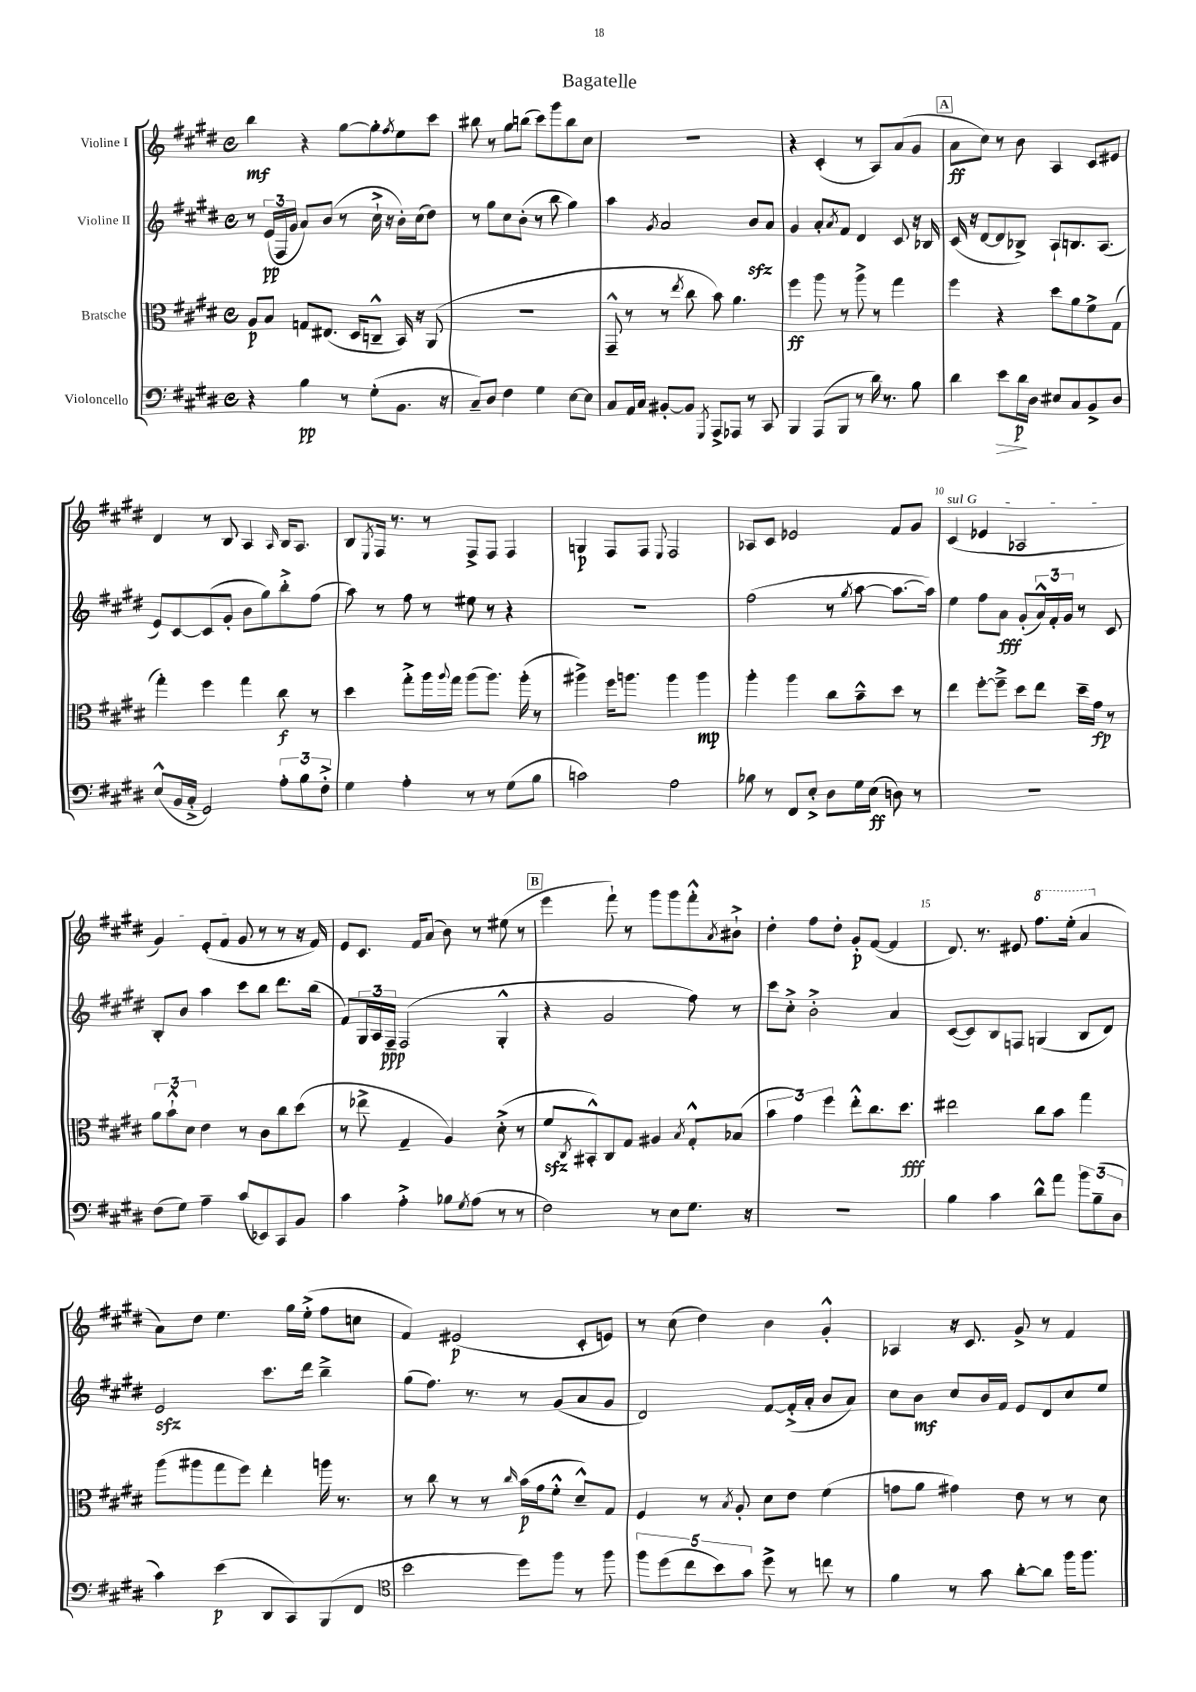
\header { title = "Bagatelle" }
<<
\new StaffGroup <<
\new Staff = "s0" \with { instrumentName = "Violine I" } {
    \clef treble \key e \major \defaultTimeSignature \time 4/4
    b''4\mf r4 gis''8~ gis''8-. \acciaccatura { fis''8 } e''8 cis'''8 |
    bis''8 r8 gis''8 b''8( cis'''8) gis'''8 b''8 cis''8 |
    R1 |
    r4 cis'4-.( r8 a8) a'8( gis'8 |
    \mark \markup { \box "A" } a'8\ff cis''8) r8 b'8 a4 cis'8 eis'8 |
    dis'4 r8 b8 a4 \grace { a16 } b16 a8. |
    b8 \acciaccatura { e8 } fis16 r8. r8 fis8-> fis8 fis4 |
    g4\p fis8 fis8 \appoggiatura { e8 } fis2 |
    aes8 cis'8 ees'2 fis'8 gis'8 |
    \once \override TextSpanner.bound-details.left.text = \markup { \italic "sul G" } cis'4\startTextSpan( ees'4 aes2 |
    gis'4) e'8-.( fis'8 gis'8\stopTextSpan r8 r8 r16 fis'16) |
    e'8 cis'8. fis'16 a'8( b'8) r8 eis''8( r8 |
    \mark \markup { \box "B" } e'''4 fis'''8-!) r8 gis'''8 gis'''8 fis'''8-.-^ \acciaccatura { a'8 } bis'8-!-> |
    dis''4-. fis''8 dis''8-. gis'8-.\p fis'8~( fis'4 |
    dis'8.) r8. eis'8 \ottava #1 fis'''8. e'''16-.( a''4 \ottava #0 |
    a'8) dis''8 e''4. gis''16 e''16-.->( fis''8 c''8 |
    fis'4) eis'2\p( cis'8-. e'8) |
    r8 cis''8( dis''4) b'4 gis'4-.-^ |
    aes4 r16 cis'8. gis'8-> r8 fis'4 \bar "|." |
}
\new Staff = "s1" \with { instrumentName = "Violine II" } {
    \clef treble \key e \major \defaultTimeSignature \time 4/4
    r8 \tuplet 3/2 { e'16\pp( fis16 gis'16 } a'8) b'8( r8 cis''16-!-> r16 b'16-.) cis''16( dis''8) |
    r8 gis''8 cis''8 b'8-.( r8 b''8 gis''4) |
    a''4 \acciaccatura { gis'8 } a'2 b'8\sfz a'8 |
    gis'4 a'8-. \acciaccatura { a'8 } fis'8 dis'4 cis'8 r16 bes16 |
    \mark \markup { \box "A" } cis'16( r16 dis'8~ dis'8 bes8->) a8-! b8. a8.( |
    e'8) cis'8~ cis'8( gis'8-. b'8 gis''8) b''8-.-> fis''8( |
    a''8) r8 fis''8 r8 eis''8 r8 r4 |
    R1 |
    fis''2( r8 \acciaccatura { gis''8 } a''8~ a''8.~ a''16) |
    e''4 fis''8 a'8\fff gis'8-.( \tuplet 3/2 { a'16-^) fis'16-. gis'16 } r8 cis'8 |
    b8-. b'8 a''4 cis'''8 b''8 dis'''8. b''16( |
    fis'8) \tuplet 3/2 { gis16 a16 fis16--\ppp } fis2( gis4-.-^ |
    \mark \markup { \box "B" } r4 gis'2 fis''8) r8 |
    cis'''8 cis''8-.-> b'2-.-> a'4 |
    cis'8~( cis'8) b8 f8 g4( b8 dis'8) |
    e'2\sfz cis'''8. dis'''16 b''4---> |
    gis''8( fis''8.) r8. r8 gis'8( a'8 gis'8 |
    dis'2) fis'8~ fis'16-.->( a'16-. b'8 a'8) |
    cis''8 b'8\mf cis''8 b'16 fis'16 e'8 dis'8 cis''8 e''8 \bar "|." |
}
\new Staff = "s2" \with { instrumentName = "Bratsche" } {
    \clef alto \key e \major \defaultTimeSignature \time 4/4
    a8\p b8 g8 eis8.( dis16 c8---^ b,16) r16 a,8( |
    R1 |
    gis,8---^ r8 r8 \acciaccatura { e''8 } cis''8 b'8) a'4. |
    fis''4\ff a''8 r8 a''8-> r8 gis''4 |
    \mark \markup { \box "A" } fis''4 r4 dis''8 a'8 fis'8-> gis8( |
    gis''4-.) fis''4 gis''4 cis''8\f r8 |
    dis''4 gis''8-.-> a''16 \appoggiatura { a''8 } gis''16 a''8( a''8.) a''16-.( r8 |
    ais''4->) fis''16 a''8. a''4 a''4\mp |
    a''4-. a''4 cis''8 b'8---^ dis''8 r8 |
    e''4 fis''8~-. fis''8---> dis''8 e''8 dis''16-- gis'16\fp r8 |
    \tuplet 3/2 { a'8 b'8-!-^ dis'8 } e'4 r8 cis'8 cis''8 dis''8( |
    r8 ees''8-> gis4-- a4) dis'8-.->( r8 |
    \mark \markup { \box "B" } fis'8\sfz \acciaccatura { cis8 } bis,8-.-^) cis8 gis8 ais4 \acciaccatura { b8 } gis8-.-^ bes8( |
    \tuplet 3/2 { b'4 gis'4) fis''4 } e''8-.-^ cis''8. dis''8.\fff |
    eis''2 cis''8 b'8 gis''4 |
    a''8( ais''8 gis''8 fis''8) e''4-. a''16 r8. |
    r8 cis''8 r8 r8 \grace { cis''16 } b'16\p( gis'16 fis'8-.-^ dis'8---^) gis8 |
    fis4 r8 \acciaccatura { b8 } a8-. dis'8 e'8 fis'4( |
    g'8 a'8 gis'4) e'8 r8 r8 dis'8 \bar "|." |
}
\new Staff = "s3" \with { instrumentName = "Violoncello" } {
    \clef bass \key e \major \defaultTimeSignature \time 4/4
    r4 b4\pp r8 gis8-.( b,8. r16 |
    cis8--) dis8 fis4 gis4 e8~ e8 |
    cis8 a,16 cis16 bis,8~-. bis,8 \acciaccatura { gis,,8 } a,,8-> aes,,8 r8 cis,8 |
    b,,4 a,,8( b,,8 r8 dis'16) r8. b8 |
    \mark \markup { \box "A" } dis'4 e'8\> dis'16\p\! dis16 eis8 cis8 b,8-> dis8 |
    e8-^( b,16 cis16-.-> gis,2) \tuplet 3/2 { a8-. b8 fis8-.-> } |
    gis4 a4-. r8 r8 gis8( b8 |
    c'2) a2 |
    bes8 r8 fis,8 e8-.-> dis8 gis16 e16\ff( d8) r8 |
    R1 |
    fis8( gis8) a4-- cis'8( ees,8) cis,8 b,8 |
    cis'4 a4-.-> bes8 \acciaccatura { gis8 } a8( r8 r8 |
    \mark \markup { \box "B" } fis2) r8 e8 gis8. r16 |
    R1 |
    b4 cis'4 dis'8-^ a'8 \tuplet 3/2 { b'8 b8--( dis8 } |
    cis'4) e'4\p( dis,8 cis,8) b,,8( fis,8 |
    \clef tenor b'2 dis''8) fis''8 r8 fis''8 |
    \tuplet 5/4 { fis''8 dis''8( cis''8 b'8) gis'8 } dis''8-> r8 c''8 r8 |
    fis'4 r8 gis'8 a'8~-. a'8 fis''16 fis''8. \bar "|." |
}
>>
>>
\layout { \context { \Score \override BarNumber.break-visibility = ##(#f #t #t) barNumberVisibility = #(every-nth-bar-number-visible 5) } }
